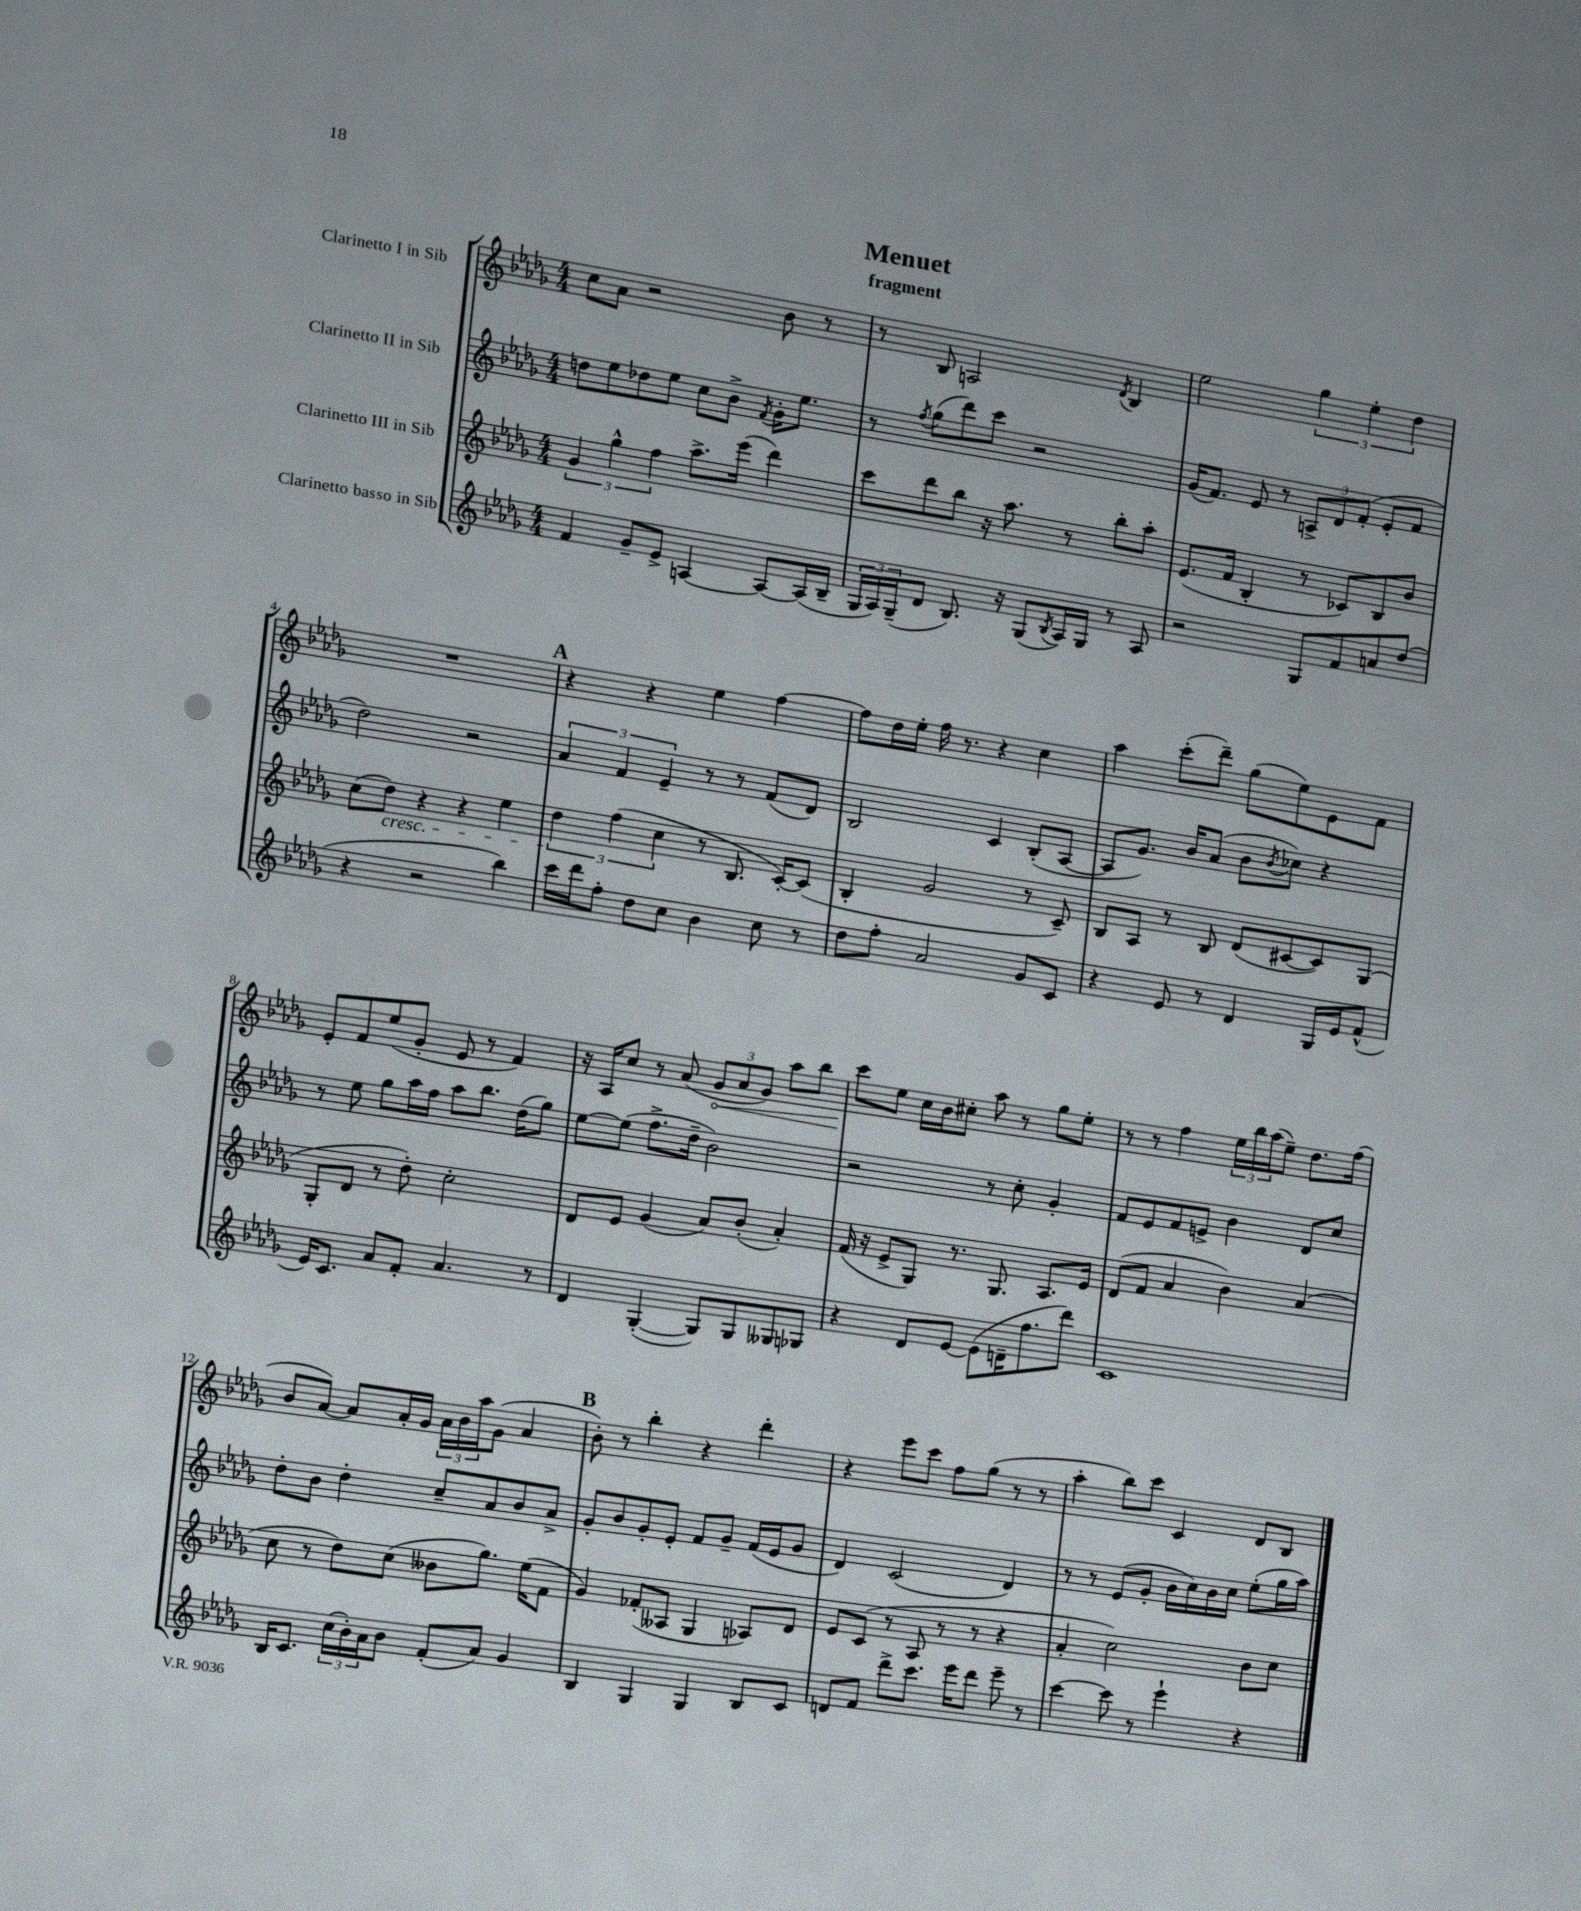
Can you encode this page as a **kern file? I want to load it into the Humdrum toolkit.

**kern	**kern	**kern	**kern
*staff4	*staff3	*staff2	*staff1
*clefG2	*clefG2	*clefG2	*clefG2
*k[b-e-a-d-g-]	*k[b-e-a-d-g-]	*k[b-e-a-d-g-]	*k[b-e-a-d-g-]
*M4/4	*M4/4	*M4/4	*M4/4
4f	6g-	8dd	8cc
.	.	8ee-	8a-
.	6gg-^^	.	.
8g-~	.	8dd-	2r
.	6ff	.	.
8e-^	.	8ee-	.
[4A	8.aa-^	8cc	.
.	.	8b-^	.
.	(16eee-	.	.
.	.	8qf	.
8A_	4ddd-)	16g-'	8b-
.	.	8.ee-	.
(16A]	.	.	8r
16B-~	.	.	.
=	=	=	=
24G-	8ccc	8r	8r
24A-)	.	.	.
(24G-~	.	.	.
.	.	8qff	.
8d-	8ddd-	(8gg-	8B-
8.B-)	8bb-	8ddd-)	2A
.	16r	8ccc	.
16r	8.aa-	.	.
(8G-	.	2r	.
8qB-	.	.	.
16A-)	8r	.	.
16G-	.	.	.
.	.	.	8qd-
8r	8bb-'	.	4B-
8A-	8aa-'	.	.
=	=	=	=
2r	(8.e-	(16g-	2ee-
.	.	8.f)	.
.	16f	.	.
.	4B-'	8e-	.
.	.	8r	.
8G-	8r	12A^	6gg-
.	.	12d-	.
8f	8c-)	.	.
.	.	(12f'	6ee-'
8a	8B-	8e-'	.
.	.	.	6dd-
(8dd-	8b-	8f	.
=	=	=	=
4r	(8cc	2dd-)	1r
.	8dd-)	.	.
2r	4r	.	.
.	4r	2r	.
4bb-)	4ee-	.	.
=	=	=	=
16ccc	6dd-	6a-	4r
16ddd-	.	.	.
8ff'	.	.	.
.	(6ff	6f	.
8dd-	.	.	4r
.	6cc	6e-~	.
8cc	.	.	.
4b-	8r	8r	4ee-
.	8.B-	8r	.
8cc	.	(8f	[4ff
.	[16c')	.	.
8r	(8c]	8d-)	.
=	=	=	=
8dd-	4B-'	2B-	8ff]
8ff'	.	.	16dd-
.	.	.	16ee-'
2a-	2g-	.	16ff
.	.	.	8.r
.	.	4c	4r
8g-	8r	(8B-'	4cc
8c	8c~)	[8A-	.
=	=	=	=
4r	8B-	8A-]	4aa-
.	8A-	8.g-)	.
8e-	8r	.	(8ccc'
.	.	16b-	.
8r	8B-	(8a-	8ddd-~)
4d-	(8d-	8b-	(8gg-
.	.	8qb-	.
.	[8c#	8cc-)	8ee-)
16G-	8c#])	4r	8e-
16e-	.	.	.
(8f^^	(8G-	.	8f
=	=	=	=
16e-)	8G-'	8r	8e-'
8.c	.	.	.
.	8d-	8ee-	8f
8a-	8r	8gg-	(8ee-
8f'	8dd-')	16aa-	8g-'
.	.	16ff	.
4.a-	2cc'	8aa-	8e-
.	.	8.bb-	8r
.	.	.	4f)
.	.	(16dd-	.
8r	.	8gg-)	.
=	=	=	=
4d-	8d-	[8ee-	16r
.	.	.	16A-
.	8e-	(8ee-]	8cc
([4G-'	(4g-	8.ff^	8r
.	.	.	(8a-
.	.	16dd-~	.
8G-])	8a-)	2b-)	12g-
.	.	.	12a-
8G-	(8b-'	.	.
.	.	.	12g-)
8G--	4a-')	.	8aa-
8G-	.	.	8bb-
=	=	=	=
4r	(16f	2r	8ccc
.	16r	.	.
.	8e-^	.	8ee-
8d-	8G-)	.	16cc
.	.	.	16b-
[8e-	8.r	.	8cc#'
(8e-]	.	8r	8aa-
.	8.G-	.	.
16d~	.	8cc'	8r
8.ff	.	.	.
.	8.A-	4g-'	8gg-
8ddd-)	.	.	8ee-'
.	16e-	.	.
=	=	=	=
1c	(8d-	8f	8r
.	8f	8e-	8r
.	4a-	8f	4ff
.	.	8e^	.
.	4b-)	4b-	24ee-
.	.	.	24bb-
.	.	.	(24aa-
.	.	.	8ee-~)
.	(4a-	8d-	8.dd-
.	.	8cc	.
.	.	.	(16ff
=	=	=	=
16B-	8cc	8dd-'	8b-
8.c	.	.	.
.	8r	8b-	[8a-)
(24cc	8dd-)	4dd-'	8a-]
24b-')	.	.	.
24a-	.	.	.
8b-	(8cc	.	16a-'
.	.	.	16g-
(8f'	8b--	8cc~	24a-
.	.	.	24b-
.	.	.	24aa-
8a-)	8.gg-)	8a-	(8g-
4g-	.	8b-	4a-
.	(16ee-	.	.
.	8f	8a-^	.
=	=	=	=
4B-	4g-)	8g-'	8b-')
.	.	8b-	8r
4G-	(8f-'	8g-'	4bb-'
.	8A--	8e-'	.
4G-	4G-	8f	4r
.	.	8g-~	.
8B-	8A-)	(16f	4ddd-'
.	.	16e-	.
8c	8d-	8g-	.
=	=	=	=
8d	8e-	4d-)	4r
8f	(8c	.	.
8ddd-^	8r	(2c	8eee-
8.ccc	8A-	.	8ccc
.	8r	.	8ff
16eee-	.	.	.
8ddd-	8r	.	(8gg-
8eee-~	4r	4d-)	8r
8r	.	.	8r
=	=	=	=
[4ccc	4a-'	8r	4aa-'
.	.	8r	.
8ccc]	2cc)	(8e-	8bb-)
8r	.	8g-'	8ccc
4eee-`	.	16b-	4c
.	.	16cc)	.
.	.	16b-	.
.	.	16cc	.
4r	8b-	(8ee-'	8d-
.	8cc	16gg-	8B-
.	.	16aa-)	.
==	==	==	==
*-	*-	*-	*-
